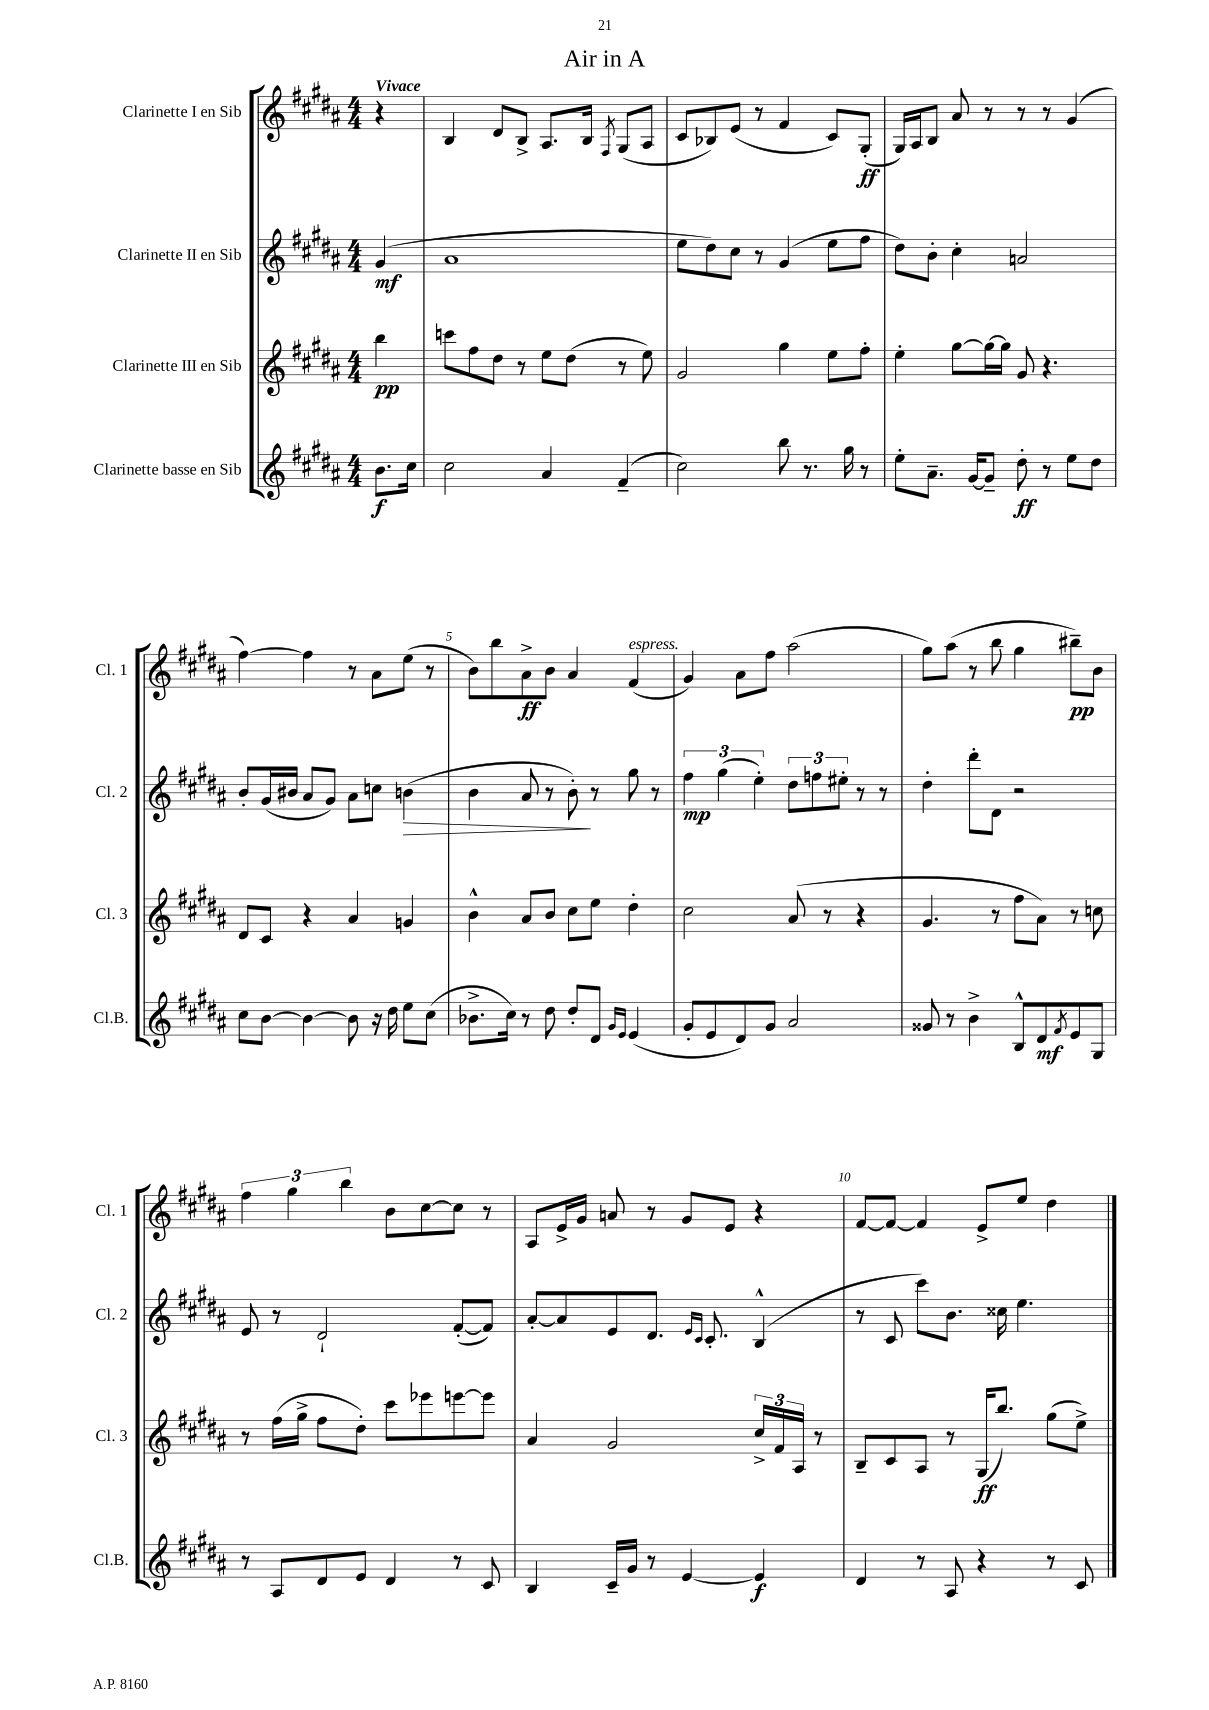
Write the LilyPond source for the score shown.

\header { title = "Air in A" }
<<
\new StaffGroup <<
\new Staff = "s0" \with { instrumentName = "Clarinette I en Sib" shortInstrumentName = "Cl. 1" } {
    \clef treble \key b \major \numericTimeSignature \time 4/4 \partial 4 \tempo "Vivace"
    r4 |
    b4 dis'8 b8-> ais8. b16 \acciaccatura { fis8 } gis8( ais8 |
    cis'8 bes8) e'8( r8 fis'4 cis'8) gis8-.\ff( |
    gis16) ais16 b8 ais'8 r8 r8 r8 gis'4( |
    fis''4~) fis''4 r8 ais'8 e''8( r8 |
    b'8) b''8 ais'8->\ff b'8 ais'4 fis'4^\markup { \italic "espress." }( |
    gis'4) ais'8 fis''8 ais''2( |
    gis''8) ais''8( r8 b''8 gis''4 bis''8--\pp) b'8 |
    \tuplet 3/2 { fis''4 gis''4 b''4 } b'8 cis''8~ cis''8 r8 |
    ais8 e'16-> gis'16 a'8 r8 gis'8 e'8 r4 |
    fis'8~ fis'8~ fis'4 e'8-> e''8 dis''4 \bar "|." |
}
\new Staff = "s1" \with { instrumentName = "Clarinette II en Sib" shortInstrumentName = "Cl. 2" } {
    \clef treble \key b \major \numericTimeSignature \time 4/4 \partial 4
    gis'4\mf( |
    ais'1 |
    e''8 dis''8) cis''8 r8 gis'4( e''8 fis''8 |
    dis''8) b'8-. cis''4-. a'2 |
    b'8-. gis'16( bis'16 ais'8 gis'8) ais'8 c''8 b'4\>( |
    b'4 ais'8 r8 b'8-.\!) r8 gis''8 r8 |
    \tuplet 3/2 { fis''4\mp gis''4( e''4-.) } \tuplet 3/2 { dis''8 f''8 eis''8-. } r8 r8 |
    dis''4-. dis'''8-. dis'8 r2 |
    e'8 r8 dis'2-! fis'8~-.( fis'8) |
    ais'8~-. ais'8 e'8 dis'8. \grace { e'16 cis'16 } cis'8.-. b4-^( |
    r8 cis'8 cis'''8) b'8. cisis''16 e''4. \bar "|." |
}
\new Staff = "s2" \with { instrumentName = "Clarinette III en Sib" shortInstrumentName = "Cl. 3" } {
    \clef treble \key b \major \numericTimeSignature \time 4/4 \partial 4
    b''4\pp |
    c'''8 fis''8 dis''8 r8 e''8 dis''8( r8 e''8) |
    gis'2 gis''4 e''8 fis''8-. |
    e''4-. gis''8~ gis''16~ gis''16 gis'8 r4. |
    dis'8 cis'8 r4 ais'4 g'4 |
    b'4-^ ais'8 b'8 cis''8 e''8 dis''4-. |
    cis''2 ais'8( r8 r4 |
    gis'4. r8 fis''8 ais'8) r8 c''8 |
    r8 fis''16( gis''16-> fis''8 dis''8-.) cis'''8 ees'''8 e'''8~ e'''8 |
    ais'4 gis'2 \tuplet 3/2 { cis''16-> fis'16 ais16 } r8 |
    b8-- cis'8 ais8 r8 gis16\ff( b''8.) gis''8( e''8->) \bar "|." |
}
\new Staff = "s3" \with { instrumentName = "Clarinette basse en Sib" shortInstrumentName = "Cl.B." } {
    \clef treble \key b \major \numericTimeSignature \time 4/4 \partial 4
    b'8.\f cis''16 |
    cis''2 ais'4 fis'4--( |
    cis''2) b''8 r8. gis''16 r8 |
    e''8-. ais'8.-- gis'16~ gis'8-- dis''8-.\ff r8 e''8 dis''8 |
    cis''8 b'8~ b'4~ b'8 r16 dis''16 e''8 cis''8( |
    bes'8.-> cis''16) r8 dis''8 dis''8-. dis'8 \grace { gis'16 e'16 } e'4( |
    gis'8-. e'8 dis'8) gis'8 ais'2 |
    gisis'8 r8 b'4-> b8-^ dis'8\mf \acciaccatura { fis'8 } e'8 gis8 |
    r8 ais8 dis'8 e'8 dis'4 r8 cis'8 |
    b4 cis'16-- gis'16 r8 e'4~ e'4\f |
    dis'4 r8 ais8 r4 r8 cis'8 \bar "|." |
}
>>
>>
\layout { \context { \Score \override BarNumber.break-visibility = ##(#f #t #t) barNumberVisibility = #(every-nth-bar-number-visible 5) } }
